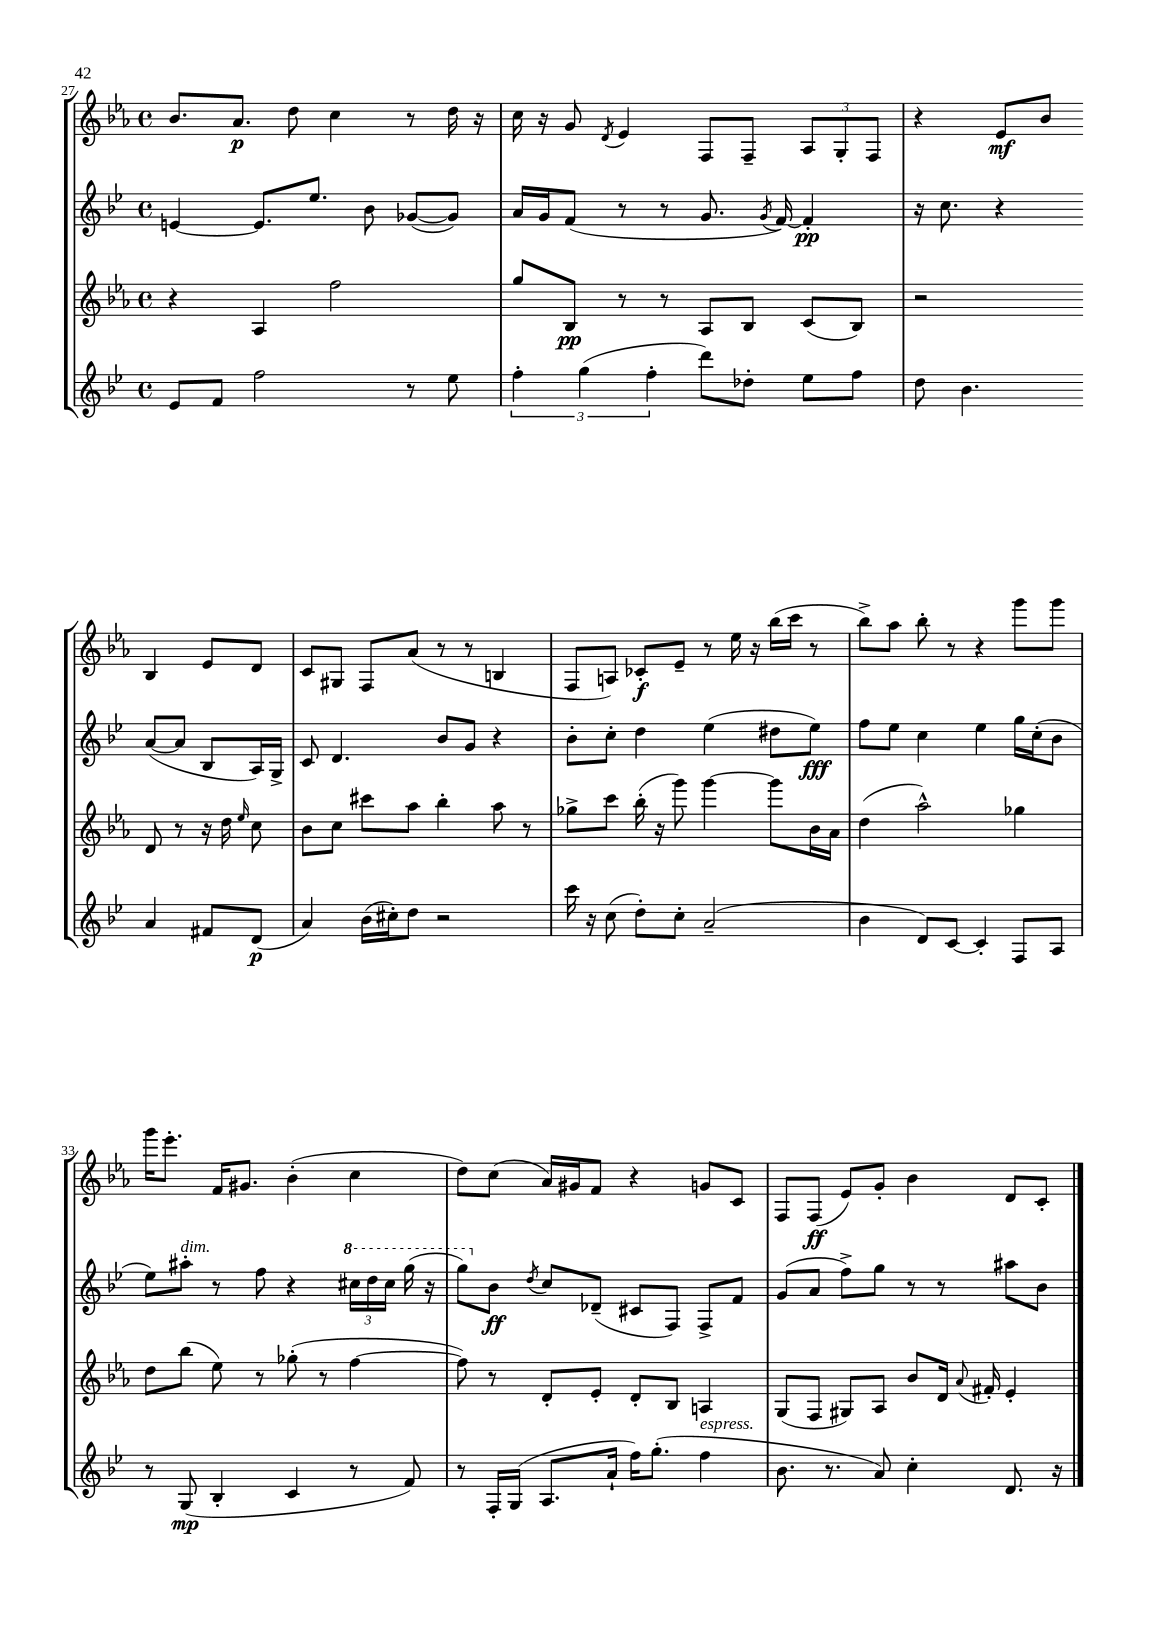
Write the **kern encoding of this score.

**kern	**dynam	**kern	**dynam	**kern	**dynam	**kern	**dynam
*part4	*part4	*part3	*part3	*part2	*part2	*part1	*part1
*staff4	*staff4	*staff3	*staff3	*staff2	*staff2	*staff1	*staff1
*clefG2	*	*clefG2	*	*clefG2	*	*clefG2	*
*k[b-e-]	*	*k[b-e-a-]	*	*k[b-e-]	*	*k[b-e-a-]	*
*M4/4	*	*M4/4	*	*M4/4	*	*M4/4	*
*met(c)	*	*met(c)	*	*met(c)	*	*met(c)	*
=27	=27	=27	=27	=27	=27	=27	=27
8e-/L	.	4r	.	[4en/	.	8.b-/L	.
8f/J	.	.	.	.	.	.	.
.	.	.	.	.	.	8.a-/J	p
2ff\	.	4A-/	.	8.e/L]	.	.	.
.	.	.	.	.	.	8dd\	.
.	.	.	.	8.ee-/J	.	.	.
.	.	2ff\	.	.	.	4cc\	.
.	.	.	.	8b-\	.	.	.
8r	.	.	.	([8g-X/L	.	8r	.
8ee-\	.	.	.	8g-/J])	.	16dd\	.
.	.	.	.	.	.	16r	.
=28	=28	=28	=28	=28	=28	=28	=28
6ff'\	.	8gg/L	.	16a/LL	.	16cc\	.
.	.	.	.	16g/J	.	16r	.
.	.	8B-/J	pp	(8f/J	.	8g/	.
(6gg\	.	.	.	.	.	.	.
.	.	.	.	.	.	8qd/	.
.	.	8r	.	8r	.	4e-/	.
6ff'\	.	.	.	.	.	.	.
.	.	8r	.	8r	.	.	.
8ddd\L)	.	8A-/L	.	8.g/	.	8F/L	.
8dd-X'\J	.	8B-/J	.	.	.	8F~/J	.
.	.	.	.	8qg/	.	.	.
.	.	.	.	[16f/)	.	.	.
8ee-\L	.	(8c/L	.	4f'/]	pp	12A-/L	.
.	.	.	.	.	.	12G'/	.
8ff\J	.	8B-/J)	.	.	.	.	.
.	.	.	.	.	.	12F/J	.
=29	=29	=29	=29	=29	=29	=29	=29
8dd\	.	2r	.	16r	.	4r	.
.	.	.	.	8.cc\	.	.	.
4.b-\	.	.	.	.	.	.	.
.	.	.	.	4r	.	8e-/L	mf
.	.	.	.	.	.	8b-/J	.
4a/	.	8d/	.	([8a/L	.	4B-/	.
.	.	8r	.	8a/J]	.	.	.
8f#X/L	.	16r	.	8B-/L	.	8e-/L	.
.	.	16dd\	.	.	.	.	.
.	.	16qqee-/	.	.	.	.	.
(8d/J	p	8cc\	.	16A/L)	.	8d/J	.
.	.	.	.	16G^/JJ	.	.	.
!!LO:LB:g=z
=30	=30	=30	=30	=30	=30	=30	=30
4a/)	.	8b-\L	.	8c/	.	8c/L	.
.	.	8cc\J	.	4.d/	.	8G#X/J	.
(16b-\LL	.	8ccc#X\L	.	.	.	8F/L	.
16cc#X'\J)	.	.	.	.	.	.	.
8dd\J	.	8aa-\J	.	.	.	(8a-/J	.
2r	.	4bb-'\	.	8b-/L	.	8r	.
.	.	.	.	8g/J	.	8r	.
.	.	8aa-\	.	4r	.	4Bn/	.
.	.	8r	.	.	.	.	.
=31	=31	=31	=31	=31	=31	=31	=31
16ccc\	.	8gg-X^\L	.	8b-'\L	.	8F/L	.
16r	.	.	.	.	.	.	.
(8cc\	.	8ccc\J	.	8cc'\J	.	8An/J)	.
8dd'\L)	.	(16bb-'\	.	4dd\	.	8c-X'/L	f
.	.	16r	.	.	.	.	.
8cc'\J	.	8ggg\)	.	.	.	8e-~/J	.
(2a~/	.	[4ggg\	.	(4ee-\	.	8r	.
.	.	.	.	.	.	16ee-\	.
.	.	.	.	.	.	16r	.
.	.	8ggg\L]	.	8dd#X\L	.	(16bb-\LL	.
.	.	.	.	.	.	16ccc\JJ	.
.	.	16b-\L	.	8ee-\J)	fff	8r	.
.	.	16a-\JJ	.	.	.	.	.
=32	=32	=32	=32	=32	=32	=32	=32
4b-\	.	(4dd\	.	8ff\L	.	8bb-^\L)	.
.	.	.	.	8ee-\J	.	8aa-\J	.
8d/L)	.	2aa-^^\)	.	4cc\	.	8bb-'\	.
[8c/J	.	.	.	.	.	8r	.
4c'/]	.	.	.	4ee-\	.	4r	.
8F/L	.	4gg-X\	.	16gg\LL	.	8ggg\L	.
.	.	.	.	(16cc'\J	.	.	.
8A/J	.	.	.	8b-\J	.	8ggg\J	.
!!LO:LB:g=z
=33	=33	=33	=33	=33	=33	=33	=33
8r	.	8dd\L	.	8ee-\L)	.	16ggg\KL	.
.	.	.	.	.	.	8.eee-'\J	.
!	!	!	!	!LO:TX:a:i:t=dim.	!	!	!
(8G/	mp	(8bb-\J	.	8aa#X'\J	.	.	.
4B-'/	.	8ee-\)	.	8r	.	16f/KL	.
.	.	.	.	.	.	8.g#X/J	.
.	.	8r	.	8ff\	.	.	.
4c/	.	(8gg-X'\	.	4r	.	(4b-'\	.
.	.	8r	.	.	.	.	.
*	*	*	*	*8va	*	*	*
8r	.	[4ff\	.	24ccc#X\LL	.	4cc\	.
.	.	.	.	24ddd\	.	.	.
.	.	.	.	24ccc#\JJ	.	.	.
8f/)	.	.	.	(16ggg\	.	.	.
.	.	.	.	16r	.	.	.
=34	=34	=34	=34	=34	=34	=34	=34
8r	.	8ff\])	.	8ggg\L)	.	8dd\L)	.
*	*	*	*	*X8va	*	*	*
16F'/LL	.	8r	.	8b-\J	ff	(8cc\J	.
(16G/JJ	.	.	.	.	.	.	.
.	.	.	.	8qdd/	.	.	.
8.A/L	.	8d'/L	.	8cc/L	.	16a-/LL)	.
.	.	.	.	.	.	16g#X/J	.
.	.	8e-'/J	.	(8d-X~/J	.	8f/J	.
16a`/Jk	.	.	.	.	.	.	.
16ff\KL)	.	8d'/L	.	8c#X/L	.	4r	.
(8.gg'\J	.	.	.	.	.	.	.
.	.	8B-/J	.	8F/J)	.	.	.
!LO:TX:a:i:t=espress.	!	!	!	!	!	!	!
4ff\	.	4An/	.	8F^/L	.	8gn/L	.
.	.	.	.	8f/J	.	8c/J	.
=35	=35	=35	=35	=35	=35	=35	=35
8.b-\	.	(8G/L	.	(8g/L	.	8F/L	.
.	.	8F/J	.	8a/J	.	(8F/J	ff
8.r	.	.	.	.	.	.	.
.	.	8G#X/L)	.	8ff^\L)	.	8e-/L)	.
8a/)	.	8A-/J	.	8gg\J	.	8g'/J	.
4cc'\	.	8b-/L	.	8r	.	4b-\	.
.	.	16d/Jk	.	8r	.	.	.
.	.	8qqa-/	.	.	.	.	.
.	.	16f#X'/	.	.	.	.	.
8.d/	.	4e-'/	.	8aa#X\L	.	8d/L	.
.	.	.	.	8b-\J	.	8c'/J	.
16r	.	.	.	.	.	.	.
==	==	==	==	==	==	==	==
*-	*-	*-	*-	*-	*-	*-	*-
